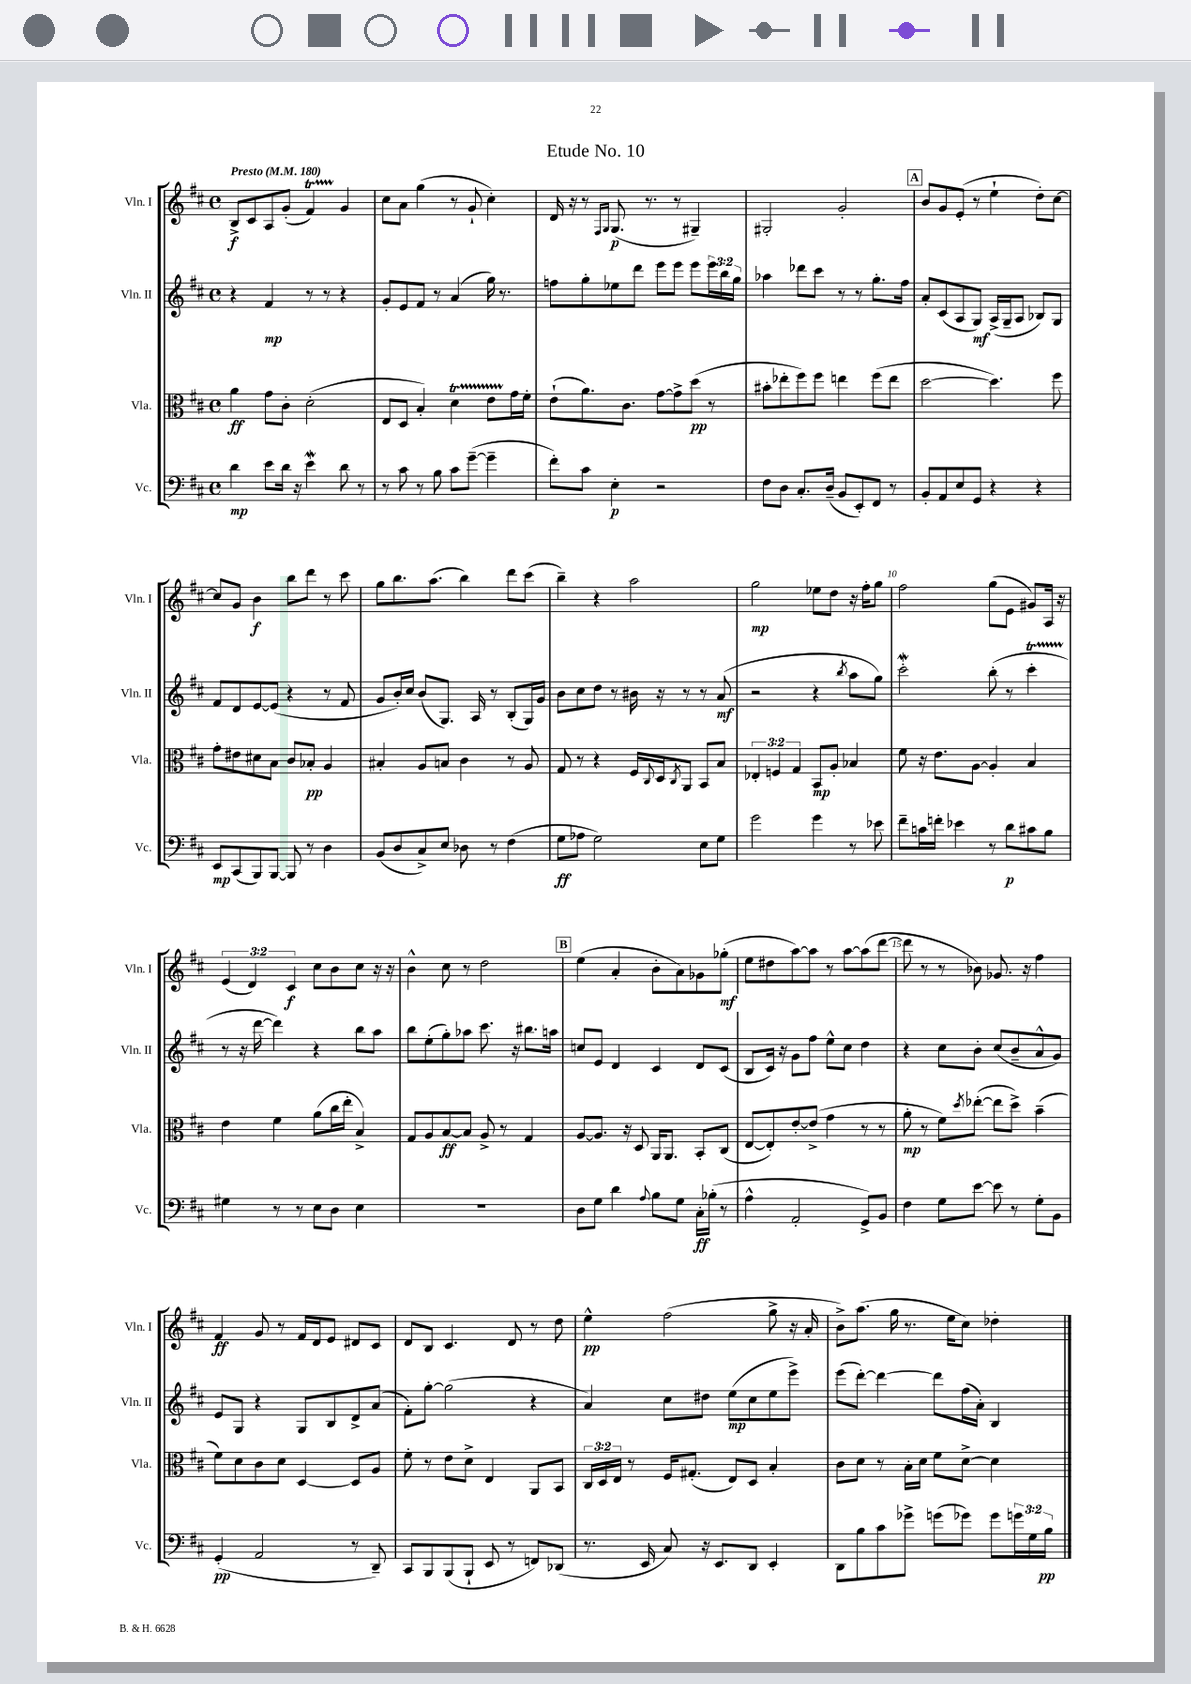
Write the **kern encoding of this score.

**kern	**kern	**kern	**kern
*staff4	*staff3	*staff2	*staff1
*clefF4	*clefC3	*clefG2	*clefG2
*k[f#c#]	*k[f#c#]	*k[f#c#]	*k[f#c#]
*M4/4	*M4/4	*M4/4	*M4/4
*met(c)	*met(c)	*met(c)	*met(c)
*MM180	*MM180	*MM180	*MM180
4d\	4a\	4r	8B^/L
.	.	.	8c#/
8e\L	8g\L	4f#/	8A/
16d\Jk	8c#'\J	.	(8g'/J
16r	.	.	.
4e\	(2d'\	8r	4f#/)
.	.	8r	.
8d\	.	4r	4g/
8r	.	.	.
=	=	=	=
8r	8E/L	8g'/L	8cc#\L
8c#\	8D/J	8e/	8a\J
8r	4B'/)	8f#/J	(4gg\
8B\	.	8r	.
8c#\L	4d\	(4a/	8r
([8g~\J	.	.	8g`/
4g~\]	8e\L	16gg\)	4cc#'\)
.	.	8.r	.
.	16g\L	.	.
.	16f#'\JJ	.	.
=	=	=	=
8f#'\L)	(8e`\L	8ff\L	16d/
.	.	.	16r
8c#\J	8.a\)	8gg'\	8r
.	.	.	16qqF#/LL
.	.	.	16qqG/JJ
4E'\	.	8ee-\	(8.G/
.	8.c#\J	.	.
.	.	8ddd\J	.
.	.	.	8.r
2r	[8g\L	8eee\L	.
.	8g^\]	8eee\J	8r
.	(8dd\J	8eee\L	4G#~/)
.	8r	24eee\L	.
.	.	24bb\	.
.	.	24gg\JJ	.
=	=	=	=
8F#\L	8b#'\L	4aa-\	2G#'/
8D\J	8ee-'\	.	.
8.C#'/L	8ff#\)	8ddd-\L	.
.	8ff#\J	8ccc#\J	.
(16D~/Jk	.	.	.
8BB/L	4ee\	8r	2g'/
8EE'/)	.	8r	.
8FF#/J	(8ff#\L	8.gg'\L	.
8r	8ee\J	.	.
.	.	16ff#\Jk	.
=	=	=	=
8BB'/L	[2dd\	8a'/L	8b/L
8AA/	.	(8c#/	8g/
8E/	.	8A/	(8e'/J
8GG/J	.	8G/J)	8r
4r	4.dd\])	(16A^/LL	4ee`\
.	.	16G~/J	.
.	.	8A/J	.
4r	.	8B-/L)	8dd'\L)
.	8ff#\	8G/J	[8cc#\J
=	=	=	=
8EE/L	8g'\L	8f#/L	8cc#/]L
(8CC#/	8e#\	8d/	8g/J
8BBB/)	8d#\	[8e/	4b\
[8BBB/J	8B\J	(8e/]J	.
8BBB/]	8c#/L	4r	8bb\L
8r	8B-'/J	.	8ddd\J
4D\	4A/	8r	8r
.	.	8f#/	8ccc#\
=	=	=	=
(8BB/L	4B#'/	8g/L	8gg\L
8D/	.	16b'/L)	8.bb\
.	.	16cc#/JJ	.
8C#^/)	8A/L	(8b/L	.
.	.	.	(8.aa\J
8E/J	8B/J	8.G/J)	.
8D-\	4c#\	.	4bb\)
.	.	16A/	.
8r	.	8r	.
(4F#\	8r	(8B'/L	8ddd\L
.	8A/	16G/L)	(8ccc#\J
.	.	16g/JJ	.
=	=	=	=
8G\L	8G/	8b\L	4bb~\)
8A-\J	8r	8cc#\	.
2G\)	4r	8dd\J	4r
.	.	8r	.
.	16F#/LL	16b#\	2aa\
.	8qqC#/	.	.
.	16D/J	16r	.
.	8qC#/	.	.
.	8AA/J	8r	.
8E\L	8BB/L	8r	.
8G\J	8B/J	(8a/	.
=	=	=	=
2g\	6E-'/	2r	2gg\
.	6F/	.	.
.	6G/	.	.
4g\	8BB/L	4r	8ee-\L
.	8A'/J	.	8dd\J
.	.	8qbb/	.
8r	4B-/	8aa\L	16r
.	.	.	16ff#'\LK
8e-\	.	8gg\J)	8gg\J
=	=	=	=
8f#~\L	8f#\	2ccc#'\	2ff#\
16c\L	16r	.	.
16f'\JJ	8.e\L	.	.
4e-\	.	.	.
.	[8A\J	.	.
8r	4A'/]	(8bb'\	(8gg\L
8d\L	.	8r	8e\J
8c#\	4B/	4ccc#'\	8g#/L)
8B\J	.	.	16A/Jk
.	.	.	16r
=	=	=	=
4G#\	4e\	8r	(6e/
.	.	16r	.
.	.	.	6d/)
.	.	[16ddd\	.
8r	4f#\	4ddd\])	.
.	.	.	6c#/
8r	.	.	.
8E\L	(8a\L	4r	8cc#\L
8D\J	16cc#\L	.	8b\
.	16ee'\JJ	.	.
4E\	4B^/)	8bb\L	8cc#\J
.	.	8aa\J	16r
.	.	.	16r
=	=	=	=
1r	8G/L	8bb\L	4b^^\
.	8A/	(8ee'\	.
.	[8B/	8gg'\)	8cc#\
.	8B/]J	8aa-\J	8r
.	8A^/	8.ccc#\	2dd\
.	8r	.	.
.	.	16r	.
.	4G/	8.bb#\L	.
.	.	16aa\Jk	.
=	=	=	=
8D\L	[8A/L	8cc/L	(4ee\
8G\J	8.A/]J	8e/J	.
4d\	.	4d/	4a'/
.	16r	.	.
.	8D/	.	.
8qqA/	.	.	.
8B\L	16AA/LK	4c#/	8b'\L
.	8.AA/J	.	.
8G\J	.	.	8a\)
16C#'\LL	8BB'/L	8d/L	8g-\
(16B-'\JJ	.	.	.
8r	(8C#/J	(8c#/J	(8gg-'\J
=	=	=	=
4A^^\	[8E/L	8B/L	8ee\L
.	8E'/])	16c#/Jk)	8dd#\
.	.	16r	.
2AA'/	[8e'/	8g\L	[8aa\)
.	(8e^/]J	8ff#\J	8aa\]J
.	4g\	8ee^^\L	8r
.	.	8cc#\J	[8aa\L
8GG^/L)	8r	4dd\	(8aa\]
8BB/J	8r	.	[8ddd\J
=	=	=	=
4F#\	8a'\	4r	8ddd\]
.	8r	.	8r
8G\L	8f#\L)	8cc#\L	8r
.	8qdd/	.	.
[8e\J	([8ee-'\J	8b'\J	8b-\)
8e\]	8ee-\]L	(8cc#/L	8.g-/
8r	8dd^\J)	8b~/	.
.	.	.	16r
8G'\L	(4b~\	8a^^/	4ff#\
8BB\J	.	8g/J)	.
=	=	=	=
(4GG'/	8f#\L)	8e/L	4f#/
.	8d\	8G/J	.
2AA/	8c#\	4r	8g/
.	8d\J	.	8r
.	[4D/	8G/L	16f#/LL
.	.	.	16d/J
.	.	8B/	8e/J
8r	8D/]L	8d^/	8d#/L
8DD~/)	8A/J	(8a/J	8c#/J
=	=	=	=
8CC#/L	8f#'\	8f#'\L)	8d/L
8BBB/	8r	[8gg'\J	8B/J
(8BBB/	8e\L	(2gg\]	4.c#/
8BBB`/J	8d^\J	.	.
8EE/	4E/	.	.
8r	.	.	8d/
8FF/L)	8AA/L	4r	8r
(8DD-/J	8BB/J	.	8dd\
=	=	=	=
8.r	24C#/LL	4a/)	4ee^^\
.	24D/	.	.
.	24E/JJ	.	.
.	8r	.	.
16EE/	.	.	.
8C#/)	16F#/LK	8cc#\L	(2ff#\
.	(8.G#'/J	.	.
16r	.	8dd#\J	.
8.EE/L	.	.	.
.	8E/L)	(8ee\L	.
8DD/J	8D/J	8cc#\	.
4EE'/	4B'/	8ee\	8gg^\
.	.	8eee^\J)	16r
.	.	.	16a'/
=	=	=	=
8DD\L	8c#\L	(8eee\L	8b^\L)
8B\	8d\J	[8ddd'\J)	(8.aa\J
8c#\	8r	4ddd\_	.
.	.	.	16gg\
8g-^\J	16B'\LL	.	8.r
.	16d\JJ	.	.
(8g\L	8f#\L	8ddd\]L	.
.	.	.	16ee\LK
8g-\J)	[8d^\J	(16ff#\L	8cc#\J)
.	.	16a'\JJ)	.
8g-\L	4d\]	4B/	4dd-'\
24g\L	.	.	.
24G\	.	.	.
24B\JJ	.	.	.
==	==	==	==
*-	*-	*-	*-
